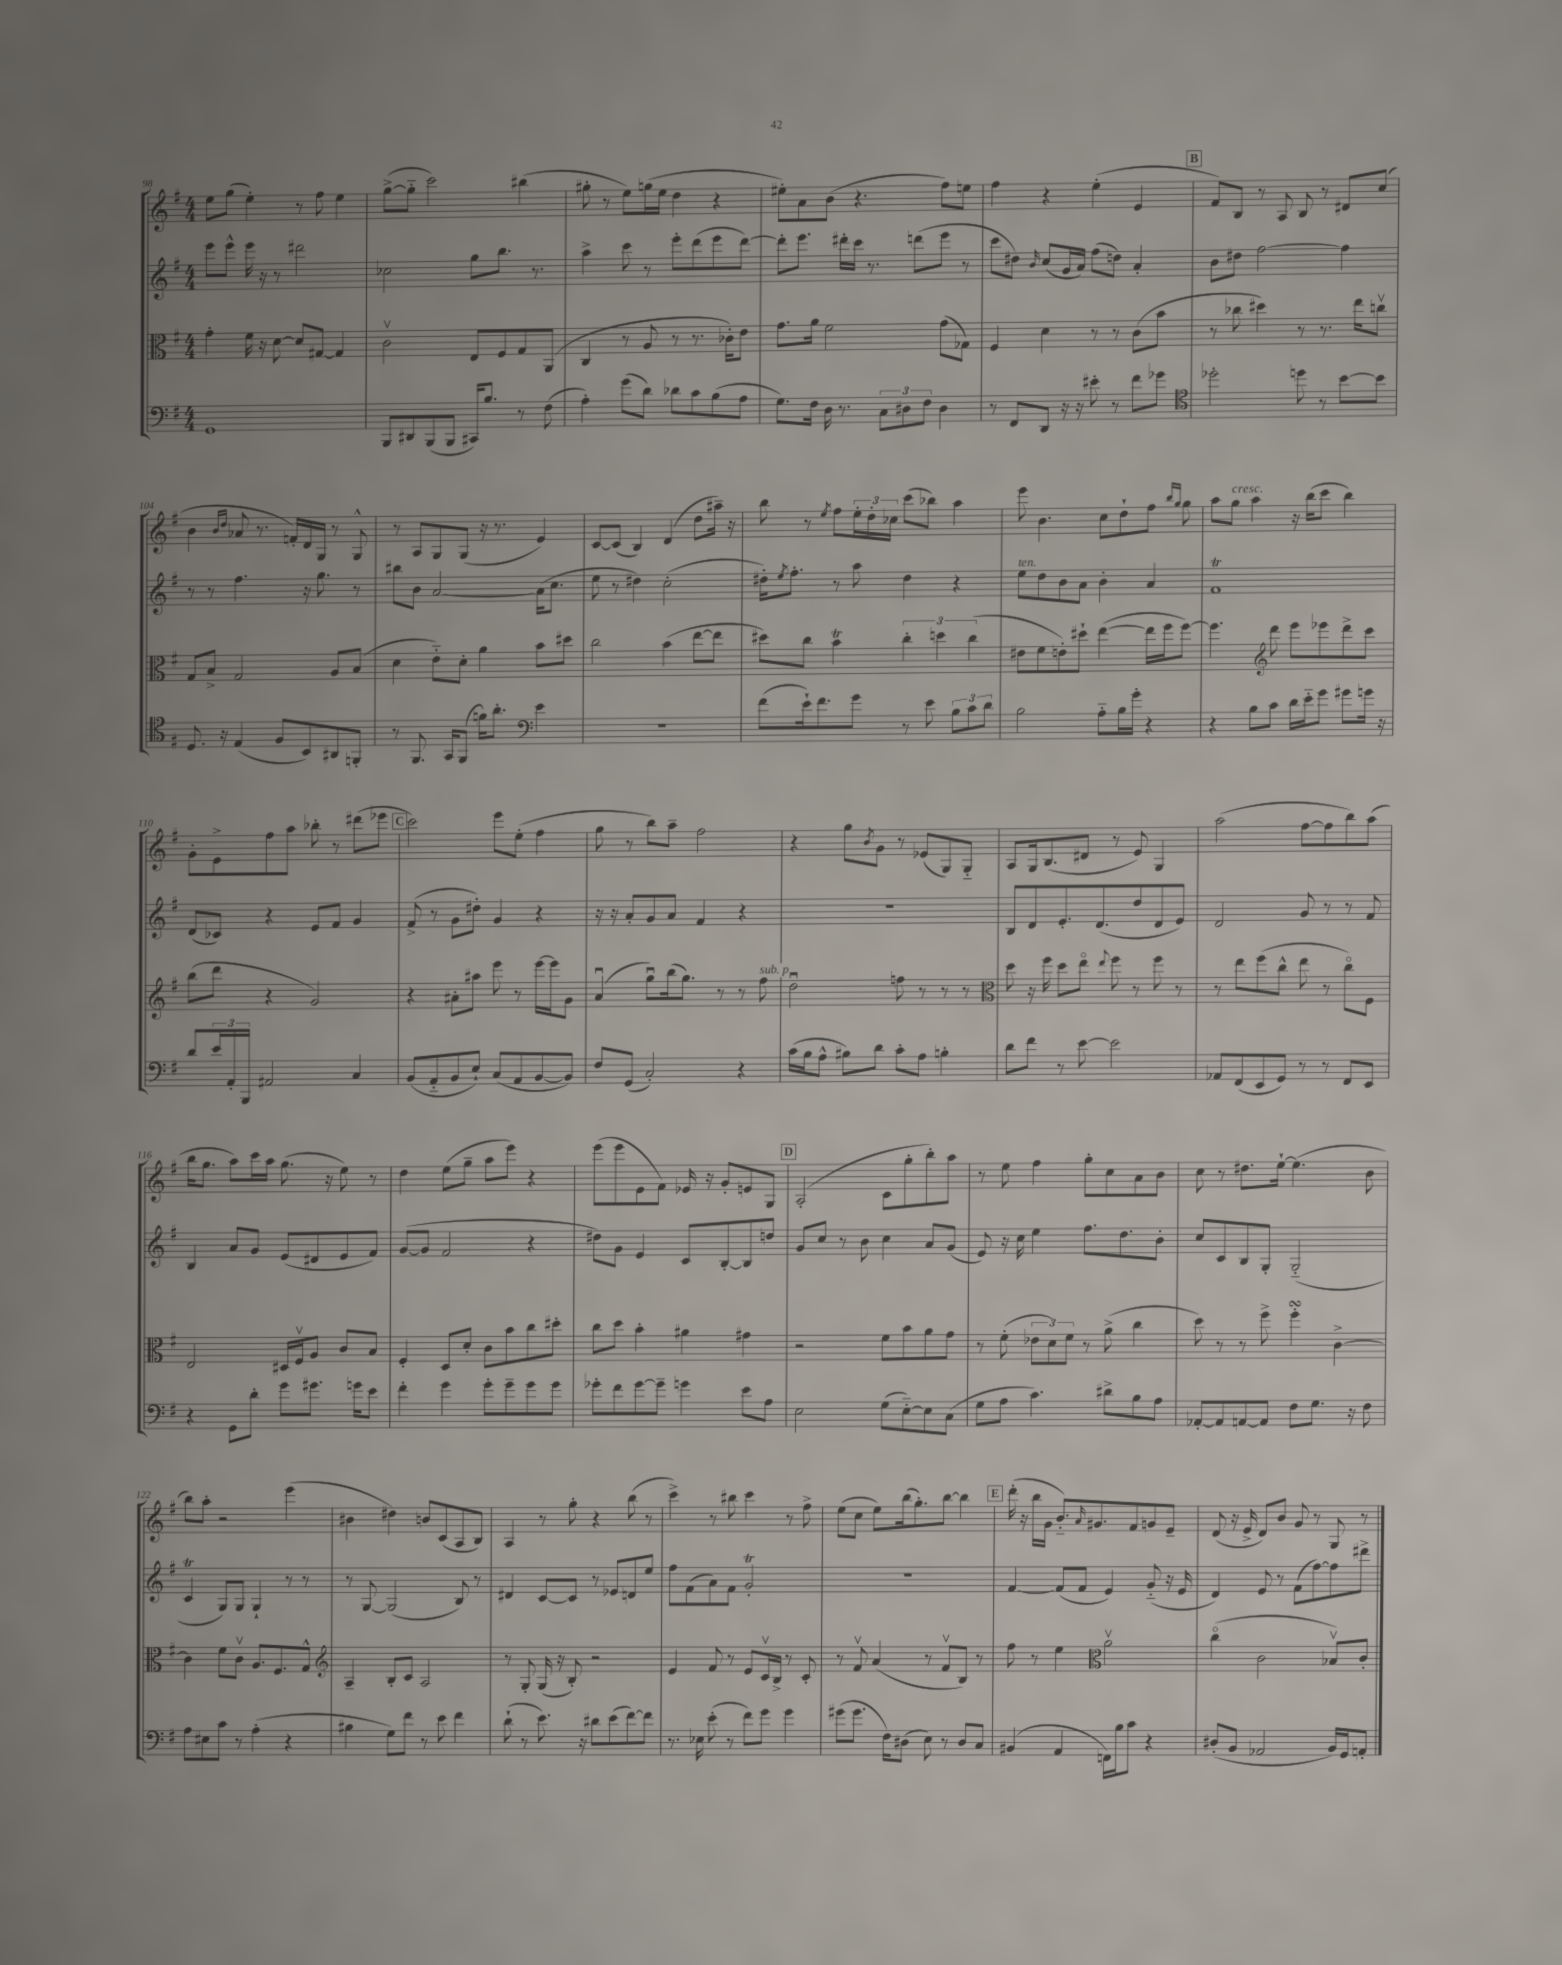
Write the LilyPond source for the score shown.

<<
\new StaffGroup <<
\new Staff = "s0" {
    \clef treble \key g \major \numericTimeSignature \time 4/4
    e''8 g''8( e''4-.) r8 fis''8 e''4 |
    g''8~->( g''8-_ c'''2) bis''4( |
    gis''8-. r8 e''8) g''16( e''16 d''4 r4 |
    eis''8-.) a'8 b'8( r4. fis''8) e''8 |
    fis''4 r4 e''4-.( e'4 |
    \mark \markup { \box "B" } fis'8) b8 r8 a8 b8 r8 dis'8 c''8( |
    b'4 \grace { b'16 d''16 } aes'8 r8. f'16-.) d'16 g16 r8 g8-^ |
    r8 a8 g8 g8( r16 r8. e'4) |
    c'8~ c'8( b4) d'4( d''8 ais''16--) r16 |
    b''8 r8 \acciaccatura { e''8 } fis''8 \tuplet 3/2 { e''16-. d''16-. ces''16 } c'''8( bes''8) a''4 |
    e'''8 b'4. c''8 d''8-! fis''8 \grace { b''16 g''16 } g''8 |
    a''8 g''8^\markup { \italic "cresc." } a''4 r16 b''16( c'''8 b''4) |
    g'8-. e'8-> fis''8 a''8 bes''8-. r8 dis'''8( ees'''8 |
    \mark \markup { \box "C" } c'''2) e'''8 e''8-.( fis''4 |
    g''8 r8 b''8) a''8-- fis''2 |
    r4 g''8 \acciaccatura { b'8 } g'8 r8 ees'8( g8) g8-_ |
    a8 g16 b8.( dis'8 r8 e'8) g4 |
    a''2( fis''8~ fis''8 b''8) a''8( |
    b''16 g''8. a''8) c'''16 a''16 g''8.( r16 e''8) r8 |
    d''4 e''8( g''8-- a''8 e'''8) r4 |
    e'''8( e'''8 e'8 fis'8) ees'16 r16 g'8-. e'8 g8 |
    \mark \markup { \box "D" } a2-.( c'8 g''8-. b''8-.) a''8 |
    r8 e''8 fis''4 g''8-. c''8 a'8 b'8 |
    c''8 r8 dis''8. e''16~-! e''4.( b'8 |
    b''8) a''8-. r2 e'''4( |
    bis'4 dis''4) b'8 c'8( a8 b8) |
    a4 r8 g''8-. r4 b''8( r8 |
    c'''4->) r8 bis''8 c'''4 r8 fis''8-> |
    e''8( c''8 e''8) b''16( g''8.-.) b''8~ b''4 |
    \mark \markup { \box "E" } d'''16-.( r16 b''16 g'16 b'8.-_) \grace { a'16 } gis'8. fis'8 g'8 e'8-- |
    d'8( r16 e'16-> d'8) b'8 g'8 r8 g8 r8 \bar "|." |
}
\new Staff = "s1" {
    \clef treble \key g \major \numericTimeSignature \time 4/4
    e'''8 e'''8-^ e'''16 r16 r8 dis'''2 |
    ces''2 g''8 b''8. r8. |
    a''4-> c'''8 r8 e'''8-. d'''8( e'''8 d'''8~) |
    d'''8-. e'''8. dis'''16-. c'''16 r8. d'''8( e'''8 r8 |
    c'''8 dis''8) \grace { b'16 } c''8( g'16 a'16) fis''8( d''8) a'4-. |
    \mark \markup { \box "B" } b'8 dis''8 fis''2~ fis''4 |
    r8 r8 fis''4. r16 g''8. r8 |
    bis''8 b'8 a'2~ a'16( c''8. |
    e''8 r8 dis''4) c''2-.( |
    dis''16-.) \acciaccatura { e''8 } fis''8.-. r8 a''8 dis''4 r4 |
    e''8^\markup { \italic "ten." } d''8 b'8 a'8 b'4-. a'4 |
    fis'1\trill |
    d'8( ces'8) r4 e'8 fis'8 g'4 |
    \mark \markup { \box "C" } fis'8->( r8 g'8 dis''8-.) g'4 r4 |
    r16 r16 a'8-. g'8 a'8 fis'4 r4 |
    R1 |
    b8 d'8 e'8.-. d'8.( d''8 d'8 e'8) |
    d'2 g'8 r8 r8 fis'8 |
    b4 a'8 g'8 e'8( dis'8 e'8 fis'8) |
    g'8~( g'8 fis'2 r4 |
    dis''8) g'8 e'4 c'8 b8~-. b8 d''8 |
    \mark \markup { \box "D" } g'8 c''8 r8 b'8 c''4 a'8 g'8( |
    e'8) r16 c''16 e''4 fis''8. d''8. b'8-. |
    c''8 c'8 b8 g8-. g2-_( |
    c'4\trill g8) g8 g4-! r8 r8 |
    r8 g8~ g2( b8) r8 |
    dis'4 c'8~ c'8 r8 ees'8 d'8 e''8 |
    fis''8 fis'8( a'8) fis'8 g'2-.\trill |
    R1 |
    \mark \markup { \box "E" } fis'4~ fis'8( fis'8 e'4) g'8-_( r16 e'16 |
    d'4) e'8 r8 fis'8( fis''8~) fis''8 dis'''8-> \bar "|." |
}
\new Staff = "s2" {
    \clef alto \key g \major \numericTimeSignature \time 4/4
    g'4-. fis'16 r16 d'8~ d'8 gis8~ gis4 |
    c'2\upbow e8 fis8 g8 a,8( |
    c4 r8 a8 r8 r8. ces'16-.) e'8 |
    g'8. a'16 fis'2 g'8( ges8) |
    fis4 d'4 r8 r8 c'8( b'8 |
    \mark \markup { \box "B" } r8 ces''8 dis''4) r8 r8. e''16 c''8\upbow |
    g8 b8-> g2 a8 b8( |
    d'4 e'8-_) d'8-. a'4 b'8 dis''8 |
    c''2 b'4( e''8~ e''8 |
    dis''8) c''8 b'4\trill \tuplet 3/2 { c''4-. d''4 c''4( } |
    eis'8 fis'8 e'8-.) dis''8-! e''4~( e''16 fis''16 fis''8~) |
    fis''4. \clef treble d'''8 e'''8 ees'''8 d'''8-> c'''8 |
    b''8( d'''8 r4 g'2) |
    \mark \markup { \box "C" } r4 ais'8-. ais''8 e'''8 r8 e'''16~ e'''16 g'8 |
    a'4\downbow( g''8\downbow) b''16( g''8.) r8 r8 fis''8^\markup { \italic "sub. p" } |
    d''2\downbow f''8 r8 r8 r8 |
    \clef alto d''8 r16 fis''16 d''8 e''8\flageolet \appoggiatura { e''8 } fis''8 r8 fis''8 r8 |
    r8 e''8 fis''8( c''8-^ e''8 r8 c''8\flageolet) fis8 |
    e2 dis16 fis16\upbow a8 c'8 b8 |
    fis4-. d8 d'8-. c'8 b'8 c''8 dis''8-. |
    c''8 d''8 b'4-. ais'4 gis'4 |
    \mark \markup { \box "D" } r2 fis'8 b'8 a'8 g'8 |
    r8 fis'8-.( \tuplet 3/2 { ees'8 d'8) fis'8 } r8 a'8->( c''4 |
    d''8) r8 r8 fis''8-> fis''4-.\turn c'4~-> |
    c'4 fis'8 c'8\upbow a8. fis8. g8-^ |
    \clef treble a4-- b8-. c'8 a2 |
    r8 g8-. g16( r16 b8-.) r2 |
    e'4 fis'8 r8 e'8 c'16\upbow b16-> r8 c'8-. |
    r8 fis'8\upbow a'4( r8 fis'8\upbow b8) r8 |
    \mark \markup { \box "E" } fis''8 r8 e''4 \clef alto a'2\upbow |
    c''4\flageolet( c'2 bes8\upbow) c'8-. \bar "|." |
}
\new Staff = "s3" {
    \clef bass \key g \major \numericTimeSignature \time 4/4
    g,1 |
    b,,8 dis,8 b,,8( b,,8 cis,16) b8. r8 fis8( |
    a4-.) g'8( d'8) des'8 c'8 b8( a8 |
    g8.) fis16 d16 r8. \tuplet 3/2 { c8 dis8 fis8 } dis4 |
    r8 fis,8 d,8 r16 r16 eis'8-. r8 fis'8 ges'8 |
    \mark \markup { \box "B" } \clef tenor des''2-. d''8 r8 b'8~ b'8 |
    d8. r16 e4( fis8 b,8) ais,8 f,8-. |
    r8 fis,8. g,16 fis,8( f'16) a'8.-. \clef bass e'4 |
    R1 |
    fis'8( e'16-!) fis'8. g'8 r8 e'8 \tuplet 3/2 { b8 c'8 d'8 } |
    b2 a8-_ b16 g'16-. r4 |
    r4 b8 c'8 d'16 e'16-_ g'8 gis'8 g'16 r16 |
    d'8 \tuplet 3/2 { e'16 a,16-. b,,16 } ais,2 c4 |
    \mark \markup { \box "C" } b,8( a,8-_ b,8 e8-!) c8( a,8 b,8~ b,8) |
    fis8 g,8( c2-.) r4 |
    c'16( b16 a8-^ bis8) d'8 c'8-. a8 b4-. |
    d'8 fis'8 r8 e'8~ e'2 |
    aes,8 fis,8( e,8 g,8) r8 r8 fis,8 e,8 |
    r4 g,8 d'8-. g'8 gis'8. g'16 e'8 |
    fis'4-. g'4 g'8-. g'8-- g'8 g'8 |
    ges'8-. fis'8 ges'8~ ges'8-- g'4 e'8 a8 |
    \mark \markup { \box "D" } e2 g8( e8~-_) e8 c8( |
    g8 a8 c'4.) dis'8-> b8 a8 |
    aes,8~-. aes,8 a,8~ a,8 fis8 g8. r16 fis8 |
    a8 eis8 c'8 r8 a4-.( r4 |
    bis4 g8) fis'8 r8 e'8 fis'4 |
    d'8-!( r8 e'8.) r16 dis'8 e'8( fis'8~) fis'8 |
    r8. ees16 e'8-.( r8 fis'8) g'8 g'4 |
    gis'8( gis'8. fis16) dis8( e8) r8 dis8 c8 |
    \mark \markup { \box "E" } bis,4( a,4 f,16) b16 c'8 r4 |
    dis8-.( b,8 aes,2 b,16) g,16 a,8-. \bar "|." |
}
>>
>>
\layout { \context { \Score currentBarNumber = #98 } }
